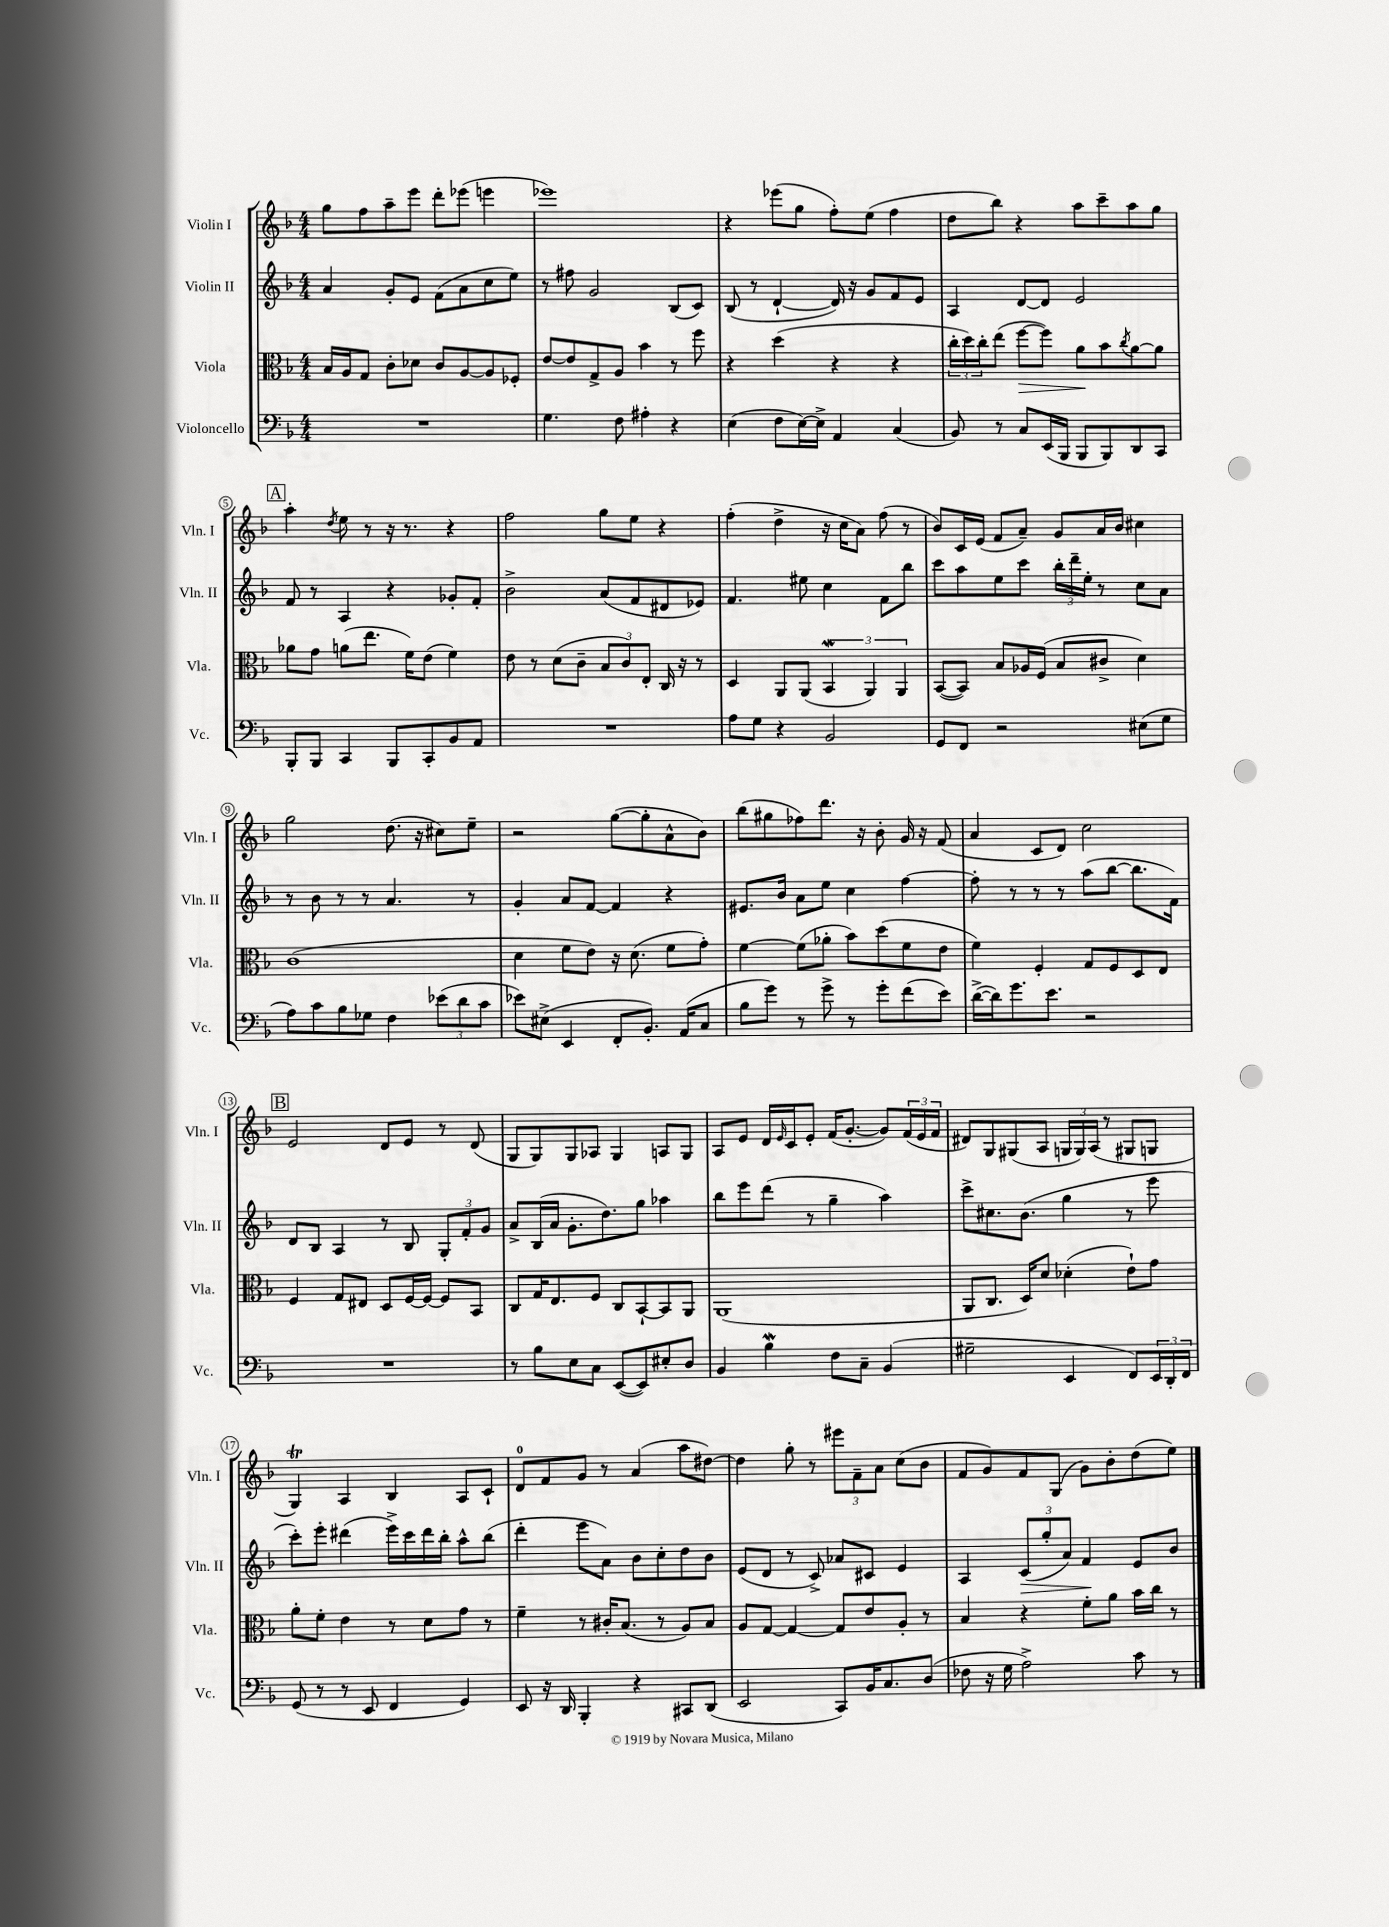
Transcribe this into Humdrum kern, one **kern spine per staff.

**kern	**kern	**dynam	**kern	**dynam	**kern
*part4	*part3	*part3	*part2	*part2	*part1
*staff4	*staff3	*staff3	*staff2	*staff2	*staff1
*I"Violoncello	*I"Viola	*	*I"Violin II	*	*I"Violin I
*I'Vc.	*I'Vla.	*	*I'Vln. II	*	*I'Vln. I
*clefF4	*clefC3	*	*clefG2	*	*clefG2
*k[b-]	*k[b-]	*	*k[b-]	*	*k[b-]
*M4/4	*M4/4	*	*M4/4	*	*M4/4
=1	=1	=1	=1	=1	=1
1r	16B-/LL	.	4a/	.	8gg\L
.	16A/J	.	.	.	.
.	8G/J	.	.	.	8ff\
.	8c'\L	.	8g'/L	.	8aa~\
.	8d-X\J	.	8e/J	.	8eee\J
.	8c/L	.	(8f\L	.	8ddd'\L
.	[8A/	.	8a\	.	(8eee-X\J
.	8A/]	.	8cc\	.	4eeen\
.	8F-X'/J	.	8ee\J)	.	.
=2	=2	=2	=2	=2	=2
4.G\	[8e/L	.	8r	.	1eee-X)
.	8e/]	.	8ff#X\	.	.
.	8G^/	.	2g/	.	.
8F\	8A/J	.	.	.	.
4A#X'\	4b-\	.	.	.	.
4r	8r	.	(8B-/L	.	.
.	8ff\	.	8c/J)	.	.
=3	=3	=3	=3	=3	=3
(4E\	4r	.	(8B-/	.	4r
.	.	.	8r	.	.
8F\L	(4dd\	.	[4d`/	.	(8eee-X\L
[16E\L)	.	.	.	.	8gg\J
16E^\JJ]	.	.	.	.	.
4AA/	4r	.	16d/])	.	8ff'\L)
.	.	.	16r	.	.
.	.	.	8g/L	.	(8ee\J
(4C/	4r	.	8f/	.	4ff\
.	.	.	8e/J	.	.
=4	=4	=4	=4	=4	=4
8BB-/)	24cc'\LL	.	4A/	.	8dd\L
.	24dd\)	.	.	.	.
.	24cc'\J	.	.	.	.
8r	(8ee\J	.	.	.	8bb-\J)
!	!	!LO:HP:b	!	!	!
8C/L	[8ff\L	>	[8d/L	.	4r
(16EE/L	8ff\J])	.	8d/J]	.	.
16BBB-/JJ	.	.	.	.	.
8BBB-/L	8a\L	.	2e/	.	8aa\L
8BBB-/)	8b-\	]	.	.	8ccc~\
.	8qcc/	.	.	.	.
8DD/	[8a\	.	.	.	8aa\
8CC/J	8a\J]	.	.	.	8gg\J
!!LO:LB:g=z
!!LO:REH:place=s1:t=A
=5	=5	=5	=5	=5	=5
8BBB-'/L	8a-X\L	.	8f/	.	4aa'\
8BBB-/J	8g\J	.	8r	.	.
.	.	.	.	.	8qdd/
4CC/	(8an\L	.	4A/	.	8ee\
.	8.ee\J	.	.	.	8r
8BBB-/L	.	.	4r	.	16r
.	16f\KL)	.	.	.	8.r
8CC'/	(8e\J	.	.	.	.
8BB-/	4f\)	.	8g-X'/L	.	4r
8AA/J	.	.	8f'/J	.	.
=6	=6	=6	=6	=6	=6
1r	8e\	.	2b-^\	.	2ff\
.	8r	.	.	.	.
.	(8d\L	.	.	.	.
.	8c~\J	.	.	.	.
.	12B-/L	.	(8a/L	.	8gg\L
.	12c/)	.	.	.	.
.	.	.	8f/	.	8ee\J
.	12E'/J	.	.	.	.
.	16C/	.	8d#X/	.	4r
.	16r	.	.	.	.
.	8r	.	8e-X/J)	.	.
=7	=7	=7	=7	=7	=7
8A\L	4D/	.	4.f/	.	(4ff'\
8G\J	.	.	.	.	.
4r	8AA/L	.	.	.	4dd^\
.	(8AA/J	.	8ee#X\	.	.
2BB-/	6BB-w/	.	4cc\	.	16r
.	.	.	.	.	16cc\KL
.	.	.	.	.	8a\J)
.	6AA/)	.	.	.	.
.	.	.	8f\L	.	(8ff\
.	6AA/	.	.	.	.
.	.	.	8bb-\J	.	8r
=8	=8	=8	=8	=8	=8
8GG/L	([8BB-/L	.	8ccc\L	.	8b-/L)
8FF/J	8BB-/J])	.	8aa\	.	16c/L
.	.	.	.	.	(16e/JJ
2r	8B-/L	.	8ee\	.	8f/L
.	16A-X/L	.	8ccc\J	.	8a~/J)
.	(16F/JJ	.	.	.	.
.	8B-/L	.	24bb-'\LL	.	8g/L
.	.	.	24ddd~\	.	.
.	.	.	24ee'\JJ	.	.
.	8c#X^/J	.	8r	.	16a/L
.	.	.	.	.	16b-/JJ
(8E#X\L	4d\)	.	8cc\L	.	4cc#X\
8G\J	.	.	8a\J	.	.
!!LO:LB:g=z
=9	=9	=9	=9	=9	=9
8A\L)	(1c	.	8r	.	2gg\
8c\	.	.	8b-\	.	.
8B-\	.	.	8r	.	.
8G-X\J	.	.	8r	.	.
4F\	.	.	4.a/	.	(8.dd\
.	.	.	.	.	16r
(12e-X\L	.	.	.	.	8cc#X\L)
12d\	.	.	.	.	.
.	.	.	8r	.	8ee~\J
12c\J	.	.	.	.	.
=10	=10	=10	=10	=10	=10
8e-X\L)	4d\	.	4g'/	.	2r
(8E#X^\J	.	.	.	.	.
4EE/	8f\L	.	8a/L	.	.
.	8e\J)	.	[8f/J	.	.
8FF'/L	16r	.	4f/]	.	([8gg\L
.	(8.d\	.	.	.	.
8.BB-'/J)	.	.	.	.	8gg'\]
.	8f\L	.	4r	.	8a^^\
(16AA/KL	.	.	.	.	.
8C/J	8g'\J)	.	.	.	8b-\J)
=11	=11	=11	=11	=11	=11
8B-\L	[4f\	.	8.e#X/L	.	(8bb-\L
8g\J)	.	.	.	.	8gg#X\
.	.	.	16b-/Jk	.	.
8r	(8f\L]	.	8a\L	.	8ff-X\)
8g^\	8a-X'\J	.	8ee\J	.	8.ddd\J
8r	8b-\L)	.	4cc\	.	.
.	.	.	.	.	16r
8g'\L	(8dd\	.	.	.	8b-'\
(8f\	8f\	.	[4ff\	.	16g/
.	.	.	.	.	16r
8e\J)	8e\J	.	.	.	(8f/
=12	=12	=12	=12	=12	=12
([16d^\LL	4f\)	.	8ff'\]	.	4a/
16d\J])	.	.	.	.	.
8.g\	.	.	8r	.	.
.	4F'/	.	8r	.	8c/L
8.e\J	.	.	.	.	.
.	.	.	8r	.	8d/J)
2r	8G/L	.	(8aa\L	.	2cc\
.	8F/	.	[8bb-\J	.	.
.	8D/	.	8.bb-\L]	.	.
.	8E/J	.	.	.	.
.	.	.	16f\Jk)	.	.
!!LO:LB:g=z
!!LO:REH:place=s1:t=B
=13	=13	=13	=13	=13	=13
1r	4F/	.	8d/L	.	2e/
.	.	.	8B-/J	.	.
.	8G/L	.	4A/	.	.
.	8E#X/J	.	.	.	.
.	8D/L	.	8r	.	8d/L
.	[16F/L	.	8B-/	.	8e/J
.	16F/JJ_	.	.	.	.
.	8F/L]	.	12G'/L	.	8r
.	.	.	12f'/	.	.
.	8BB-/J	.	.	.	(8d/
.	.	.	12g/J	.	.
=14	=14	=14	=14	=14	=14
8r	8C/L	.	8a^/L	.	8G/L
8B-\L	16G/K	.	(16B-/L	.	8G/)
.	8.E/	.	16a/JJ	.	.
8E\	.	.	8.g'\L	.	8G/
8C\J	8F/J	.	.	.	8A-X/J
.	.	.	8.dd\)	.	.
([8EE/L	8C/L	.	.	.	4G/
8EE/])	[8BB-`/	.	8gg\J	.	.
8E#X'/	8BB-/]	.	4aa-X\	.	8An/L
8D/J	8AA/J	.	.	.	8G/J
=15	=15	=15	=15	=15	=15
4BB-/	(1AA	.	8bb-\L	.	8A/L
.	.	.	8eee\	.	8e/J
4B-w\	.	.	(8ddd\J	.	16d/LL
.	.	.	.	.	16qqe/
.	.	.	.	.	16c/J
.	.	.	8r	.	8e'/J
8F\L	.	.	4gg~\	.	(16f/KL
.	.	.	.	.	[8.g'/J
8C~\J	.	.	.	.	.
(4BB-/	.	.	4aa\)	.	8g/L])
.	.	.	.	.	(24f/L
.	.	.	.	.	24e/
.	.	.	.	.	24f/JJ
=16	=16	=16	=16	=16	=16
2G#X~\	8AA/L	.	8ccc^\L	.	8d#X/L)
.	8.C/J	.	8.cc#X\	.	8G/
.	.	.	.	.	(8G#X/
.	16D/KL)	.	(8.b-\J	.	.
.	8d/J	.	.	.	8A/J
4EE/	(4d-X'\	.	4gg\	.	24Gn/LL
.	.	.	.	.	24G/)
.	.	.	.	.	(24A/JJ
.	.	.	.	.	8r
8FF/L)	8e`\L)	.	8r	.	8G#X/L
24EE/L	8g\J	.	8eee\	.	8Gn/J
24DD'/	.	.	.	.	.
24FF/JJ	.	.	.	.	.
!!LO:LB:g=z
=17	=17	=17	=17	=17	=17
(8GG/	8a'\L	.	8ccc'\L)	.	4GT/)
8r	8f'\J	.	8eee'\J	.	.
8r	4e\	.	(4ddd#X\	.	4A/
8EE/	.	.	.	.	.
4FF/	8r	.	16eee^\LL)	.	4B-/
.	.	.	16ccc\	.	.
.	8d\L	.	16ddd#\	.	.
.	.	.	16bb-'\JJ	.	.
4GG/)	8g\J	.	8aa^^\L	.	8A/L
.	8r	.	(8bb-\J	.	8c`/J
=18	=18	=18	=18	=18	=18
8EE/	4f~\	.	4ddd'\	.	8d/L
16r	.	.	.	.	8f/
16DD/	.	.	.	.	.
4BBB-'/	8r	.	8eee\L	.	8g/J
.	16c#X'/KL	.	8a\J)	.	8r
.	(8.B-/J	.	.	.	.
4r	.	.	8b-\L	.	(4a/
.	8r	.	8cc'\	.	.
8CC#X/L	8A/L)	.	8dd\	.	8aa\L
(8DD/J	8B-/J	.	8b-\J	.	[8dd#X\J)
=19	=19	=19	=19	=19	=19
2EE/	8A/L	.	(8e/L	.	4dd#\]
.	[8G/J	.	8d/J	.	.
.	4G/_	.	8r	.	8gg'\
.	.	.	8c^/)	.	8r
8CC/L)	8G/L]	.	8a-X/L	.	12eee#X\L
.	.	.	.	.	12f~\
16BB-/K	8e/	.	8c#X/J	.	.
.	.	.	.	.	12a\J
8.C/	.	.	.	.	.
.	8A'/J	.	4e/	.	(8cc\L
(8D/J	8r	.	.	.	8b-\J
=20	=20	=20	=20	=20	=20
8F-X\	4B-/	.	4A/	.	8f/L
16r	.	.	.	.	8g/)
16G\	.	.	.	.	.
!	!	!	!	!LO:HP:b	!
2A^\)	4r	.	(12c/L	>	8f/
.	.	.	12gg'/	.	.
.	.	.	.	.	(8G/J
.	.	.	12a/J)	.	.
.	8f'\L	.	4f/	.	8g\L)
.	8a\J	.	.	.	8b-'\
8c\	16b-\LL	.	8e/L	]	(8dd\
.	16cc\JJ	.	.	.	.
8r	8r	.	8b-/J	.	8ee\J)
==	==	==	==	==	==
*-	*-	*-	*-	*-	*-
